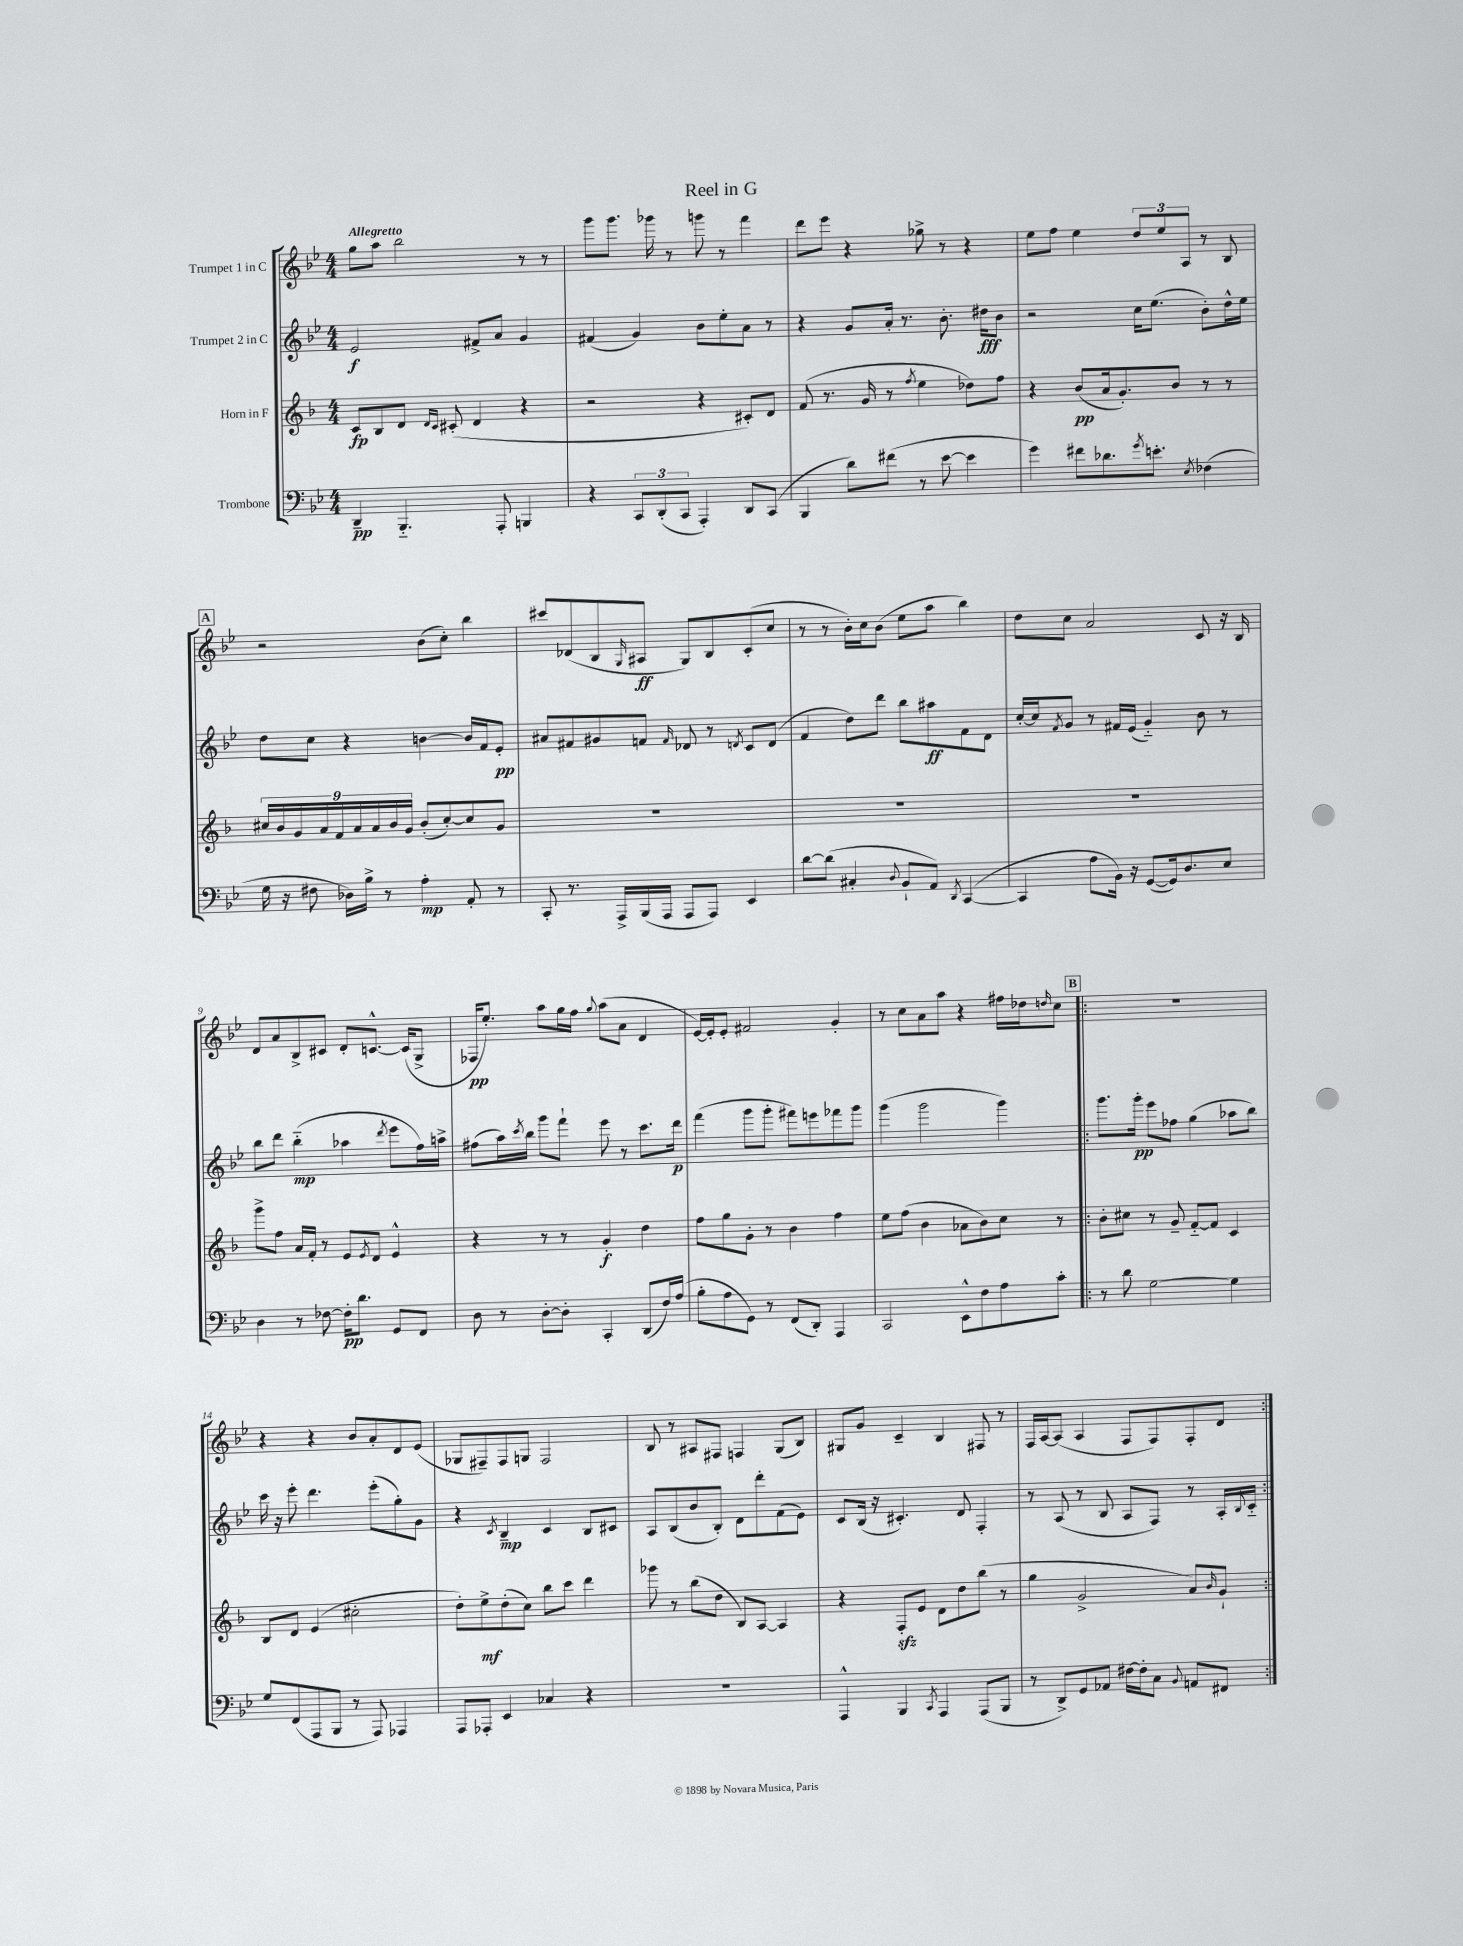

**kern	**dynam	**kern	**dynam	**kern	**dynam	**kern	**dynam
*part4	*part4	*part3	*part3	*part2	*part2	*part1	*part1
*staff4	*staff4	*staff3	*staff3	*staff2	*staff2	*staff1	*staff1
*I"Trombone	*	*I"Horn in F	*	*I"Trumpet 2 in C	*	*I"Trumpet 1 in C	*
*clefF4	*	*clefG2	*	*clefG2	*	*clefG2	*
*k[b-e-]	*	*k[b-]	*	*k[b-e-]	*	*k[b-e-]	*
*M4/4	*	*M4/4	*	*M4/4	*	*M4/4	*
=1	=1	=1	=1	=1	=1	=1	=1
!	!	!	!	!	!	!LO:TX:a:B:t=Allegretto	!
4DD~/	pp	8c/L	fp	2e-/	f	8gg\L	.
.	.	8B-/	.	.	.	8aa\J	.
4.BBB-/	.	8d/J	.	.	.	2bb-\	.
.	.	16qqd/LL	.	.	.	.	.
.	.	16qqc/JJ	.	.	.	.	.
.	.	(8c#X'/	.	.	.	.	.
.	.	4d/	.	8f#X^/L	.	.	.
8AAA'/	.	.	.	8a/J	.	.	.
4BBBn/	.	4r	.	4g/	.	8r	.
.	.	.	.	.	.	8r	.
=2	=2	=2	=2	=2	=2	=2	=2
4r	.	2r	.	(4f#X/	.	8ggg\L	.
.	.	.	.	.	.	8.ggg\J	.
12CC/L	.	.	.	4g/)	.	.	.
.	.	.	.	.	.	16ggg-X\	.
(12DD'/	.	.	.	.	.	.	.
.	.	.	.	.	.	8r	.
12CC/J	.	.	.	.	.	.	.
4AAA'/)	.	4r	.	8b-\L	.	8gggn\	.
.	.	.	.	8ee-'\	.	8r	.
8DD/L	.	8c#X'/L)	.	8a\J	.	4fff\	.
(8CC/J	.	8d/J	.	8r	.	.	.
=3	=3	=3	=3	=3	=3	=3	=3
4BBB-/	.	(8f/	.	4r	.	8ddd\L	.
.	.	8.r	.	.	.	8eee-\J	.
8d\L)	.	.	.	8g/L	.	4r	.
.	.	16g/	.	.	.	.	.
(8f#X\J	.	8r	.	16a'/Jk	.	.	.
.	.	.	.	8.r	.	.	.
.	.	8qff/	.	.	.	.	.
8r	.	4ee\	.	.	.	8gg-X^\	.
[8e-\	.	.	.	8.b-'\	.	8r	.
4e-\]	.	8dd-X\L)	.	.	.	4r	.
.	.	.	.	16dd#X\KL	fff	.	.
.	.	8ff\J	.	8b-\J	.	.	.
=4	=4	=4	=4	=4	=4	=4	=4
4g\)	.	4r	.	2r	.	8ee-\L	.
.	.	.	.	.	.	8ff\J	.
8f#X\L	.	(8b-/L	pp	.	.	4ee-\	.
8.d-X\	.	16a/k	.	.	.	.	.
.	.	8.g'/)	.	.	.	.	.
.	.	.	.	16cc\KL	.	12dd/L	.
8qg/	.	.	.	.	.	.	.
8.en'\J	.	.	.	(8.ee-\J	.	.	.
.	.	.	.	.	.	12ee-/	.
.	.	8b-/J	.	.	.	.	.
.	.	.	.	.	.	12A/J	.
8qE-/	.	.	.	.	.	.	.
(4F-X\	.	8r	.	8b-'\L)	.	8r	.
.	.	8r	.	16dd^^\L	.	8B-/	.
.	.	.	.	16ee-\JJ	.	.	.
!!LO:LB:g=z
!!LO:REH:place=s1:t=A
=5	=5	=5	=5	=5	=5	=5	=5
16G\	.	18cc#X/LL	.	8dd\L	.	2r	.
.	.	18b-/	.	.	.	.	.
16r	.	.	.	.	.	.	.
.	.	18g/	.	.	.	.	.
8F#X\	.	.	.	8cc\J	.	.	.
.	.	18a/	.	.	.	.	.
.	.	18f/	.	.	.	.	.
16D-X\LL)	.	.	.	4r	.	.	.
.	.	18a/	.	.	.	.	.
16B-^\JJ	.	.	.	.	.	.	.
.	.	18a/	.	.	.	.	.
8r	.	.	.	.	.	.	.
.	.	18b-/	.	.	.	.	.
.	.	18g/JJ	.	.	.	.	.
4A'\	mp	(8b-'/L	.	[4bn\	.	(8b-\L	.
.	.	[8cc#'/)	.	.	.	8cc'\J)	.
8AA'/	.	8cc#/]	.	16b/LL]	.	4bb-\	.
.	.	.	.	16f/J	.	.	.
8r	.	8g/J	.	8e-'/J	pp	.	.
=6	=6	=6	=6	=6	=6	=6	=6
8CC'/	.	1r	.	8a#X/L	.	8ccc#X/L	.
8.r	.	.	.	8f#X/	.	(8d-X/	.
.	.	.	.	8g#X/	.	8B-/	.
16AAA^/LL	.	.	.	.	.	.	.
.	.	.	.	.	.	16qqG/	.
(16BBB-/	.	.	.	8fn/J	.	8A#X/J	ff
16AAA/JJ	.	.	.	.	.	.	.
.	.	.	.	16qqf/	.	.	.
8AAA/L	.	.	.	8d-X/	.	8G/L)	.
8AAA/J)	.	.	.	8r	.	8B-/	.
.	.	.	.	8qdn/	.	.	.
4EE-/	.	.	.	8c/L	.	(8c'/	.
.	.	.	.	(8d/J	.	8cc/J	.
=7	=7	=7	=7	=7	=7	=7	=7
[8d\L	.	1r	.	4f/	.	8r	.
(8d\J]	.	.	.	.	.	8r	.
4C#X'/	.	.	.	8dd\L)	.	16b-'\LL)	.
.	.	.	.	.	.	16cc\J	.
.	.	.	.	8ddd\J	.	(8b-\J	.
8qqD/	.	.	.	.	.	.	.
8BB-`/L	.	.	.	8bb-\L	.	8ee-\L	.
8AA/J)	.	.	.	8aa#X\	ff	8aa\J	.
8qDD/	.	.	.	.	.	.	.
([4CC/	.	.	.	8f\	.	4bb-\)	.
.	.	.	.	8d\J	.	.	.
=8	=8	=8	=8	=8	=8	=8	=8
4CC/]	.	1r	.	[16cc'/LL	.	8dd\L	.
.	.	.	.	16cc/J]	.	.	.
.	.	.	.	8qf/	.	.	.
.	.	.	.	8g/J	.	8cc\J	.
8A\L	.	.	.	8r	.	2a/	.
16BB-\Jk)	.	.	.	16f#X/LL	.	.	.
16r	.	.	.	(16e-/JJ	.	.	.
([8GG/L	.	.	.	4g/)	.	.	.
16GG/k])	.	.	.	.	.	.	.
8.D/	.	.	.	.	.	.	.
.	.	.	.	8b-\	.	8c/	.
8E-/J	.	.	.	8r	.	16r	.
.	.	.	.	.	.	16B-/	.
!!LO:LB:g=z
=9	=9	=9	=9	=9	=9	=9	=9
4D\	.	8ggg^\L	.	8bb-\L	.	8d/L	.
.	.	8ff\J	.	8ddd\J	.	8a/	.
8r	.	16a/LL	.	(4bb-\	mp	8B-^/	.
.	.	16f'/JJ	.	.	.	.	.
[8F-X\	.	8r	.	.	.	8c#X/J	.
16F-'\KL]	pp	8e/L	.	4aa-X\	.	8d'/L	.
8.d\J	.	.	.	.	.	.	.
.	.	8qe/	.	.	.	.	.
.	.	8d/J	.	.	.	[8.cn^^/J	.
.	.	.	.	8qddd/	.	.	.
8GG/L	.	4e^^/	.	8eee-\L	.	.	.
.	.	.	.	.	.	(16c/KL]	.
8FF/J	.	.	.	16ff\L)	.	8G^/J	.
.	.	.	.	16aan^\JJ	.	.	.
=10	=10	=10	=10	=10	=10	=10	=10
8D\	.	4r	.	(8ff#X\L	.	16F-X/KL	pp
.	.	.	.	.	.	8.ee-'/J)	.
8r	.	.	.	16aa\L)	.	.	.
.	.	.	.	8qccc/	.	.	.
.	.	.	.	16bb-\JJ	.	.	.
[8D'\L	.	8r	.	8ggg\L	.	8aa\L	.
8D'\J]	.	8r	.	8fff`\J	.	16gg\L	.
.	.	.	.	.	.	16ff\JJ	.
.	.	.	.	.	.	8qqgg/	.
4CC'/	.	4g'/	f	8eee-\	.	(8aa\L	.
.	.	.	.	8r	.	8a\J	.
(8DD/L	.	4dd\	.	8.ccc\L	.	4d/	.
16F/L)	.	.	.	.	.	.	.
(16A/JJ	.	.	.	16ddd\Jk	p	.	.
=11	=11	=11	=11	=11	=11	=11	=11
8B-'\L	.	8ff\L	.	(4fff\	.	[16e-/LL)	.
.	.	.	.	.	.	16e-'/J]	.
8A\	.	8gg\	.	.	.	8e-'/J	.
8GG\J)	.	8g'\J	.	8ggg\L	.	2f#X/	.
8r	.	8r	.	8ggg'\J	.	.	.
(8FF/L	.	4b-\	.	8fff#X\L)	.	.	.
8DD'/J)	.	.	.	8eeen\	.	.	.
4AAA/	.	4ff\	.	8fff-X\	.	4g'/	.
.	.	.	.	8ggg\J	.	.	.
=12	=12	=12	=12	=12	=12	=12	=12
2CC/	.	8ee\L	.	(4ggg\	.	8r	.
.	.	(8ff\J	.	.	.	8cc\L	.
.	.	4b-\	.	2ggg\	.	8a\	.
.	.	.	.	.	.	8aa\J	.
8EE-^^\L	.	8a-X\L	.	.	.	4r	.
8F\	.	8b-\)	.	.	.	.	.
8A\	.	8cc\J	.	4ggg\)	.	16ff#X\LL	.
.	.	.	.	.	.	16dd-X\J	.
.	.	.	.	.	.	16qqddn/	.
8c'\J	.	8r	.	.	.	8cc\J	.
!!LO:REH:place=s1:t=B
=13!|:	=13!|:	=13!|:	=13!|:	=13!|:	=13!|:	=13!|:	=13!|:
8r	.	8b-'\L	.	8.ggg\L	.	1r	.
8d\	.	8cc#X\J	.	.	.	.	.
.	.	.	.	16ggg'\Jk	pp	.	.
[2G\	.	8r	.	8eee-\L	.	.	.
.	.	8g~/	.	8ff-X\J	.	.	.
.	.	[8f/L	.	(4gg\	.	.	.
.	.	8f/J]	.	.	.	.	.
4G\]	.	4c/	.	8aa-X\L	.	.	.
.	.	.	.	8bb-\J)	.	.	.
!!LO:LB:g=z
=14	=14	=14	=14	=14	=14	=14	=14
8G/L	.	8B-/L	.	16ccc\	.	4r	.
.	.	.	.	16r	.	.	.
(8FF/	.	8d/J	.	8eee-'\	.	.	.
8AAA/	.	(4e/	.	4.ddd\	.	4r	.
8BBB-/J	.	.	.	.	.	.	.
8r	.	2cc#X'\	.	.	.	8b-/L	.
8AAA/)	.	.	.	(8eee-'\L	.	8a'/	.
4AAA-X/	.	.	.	8gg'\)	.	8d/	.
.	.	.	.	8g\J	.	(8e-/J	.
=15	=15	=15	=15	=15	=15	=15	=15
8AAA/L	.	8dd'\L)	.	4r	.	8G-X/L	.
8AAA-X'/J	.	8ee^\	mf	.	.	8F#X~/)	.
.	.	.	.	8qc/	.	.	.
4EE-/	.	(8dd'\	.	4B-~/	mp	8F#/	.
.	.	8cc\J)	.	.	.	8Gn/J	.
4C-X/	.	8bb-\L	.	4c/	.	2F#/	.
.	.	8ccc\J	.	.	.	.	.
4r	.	4ddd\	.	8B-/L	.	.	.
.	.	.	.	8c#X/J	.	.	.
=16	=16	=16	=16	=16	=16	=16	=16
1r	.	8ggg-X\	.	8A/L	.	8B-/	.
.	.	8r	.	(8B-/	.	8r	.
.	.	(8bb-\L	.	8b-/	.	8A#X/L	.
.	.	8dd\J	.	8B-'/J)	.	8F#X/J	.
.	.	8B-/L)	.	8d\L	.	4Fn/	.
.	.	[8A/J	.	8ddd'\	.	.	.
.	.	4A/]	.	(8f\	.	(8G/L	.
.	.	.	.	8e-\J)	.	8B-/J)	.
=17	=17	=17	=17	=17	=17	=17	=17
4AAA^^/	.	4r	.	8c/L	.	8G#X/L	.
.	.	.	.	(16B-/Jk	.	8g/J	.
.	.	.	.	16r	.	.	.
4BBB-/	.	8Fzz'/L	.	4.c#X'/)	.	4c~/	.
.	.	8e/J	.	.	.	.	.
8qCC/	.	.	.	.	.	.	.
4AAA/	.	8d\L	.	.	.	4B-/	.
.	.	8dd\	.	8d/	.	.	.
(8AAA/L	.	(8bb-\J	.	4F'/	.	8F#X/	.
8BBB-/J	.	8r	.	.	.	8r	.
=18	=18	=18	=18	=18	=18	=18	=18
8r	.	4gg\	.	8r	.	16F/LL	.
.	.	.	.	.	.	[16A/J	.
8DD^/L)	.	.	.	(8A/	.	(8A/J]	.
8GG/	.	2g^/	.	8r	.	4A/	.
8AA-X/J	.	.	.	8B-/	.	.	.
[16F#X\LL	.	.	.	8A/L	.	8F/L	.
16F#'\J]	.	.	.	.	.	.	.
8C\J	.	.	.	8F/J)	.	8F/)	.
8qqBB-/	.	.	.	.	.	.	.
8AAn/L	.	8a/L)	.	8r	.	8F'/	.
.	.	16qqb-/	.	.	.	.	.
8FF#X/J	.	8g`/J	.	16A'/LL	.	8d/J	.
.	.	.	.	8qqB-/	.	.	.
.	.	.	.	16c/JJ	.	.	.
=:|!	=:|!	=:|!	=:|!	=:|!	=:|!	=:|!	=:|!
*-	*-	*-	*-	*-	*-	*-	*-
